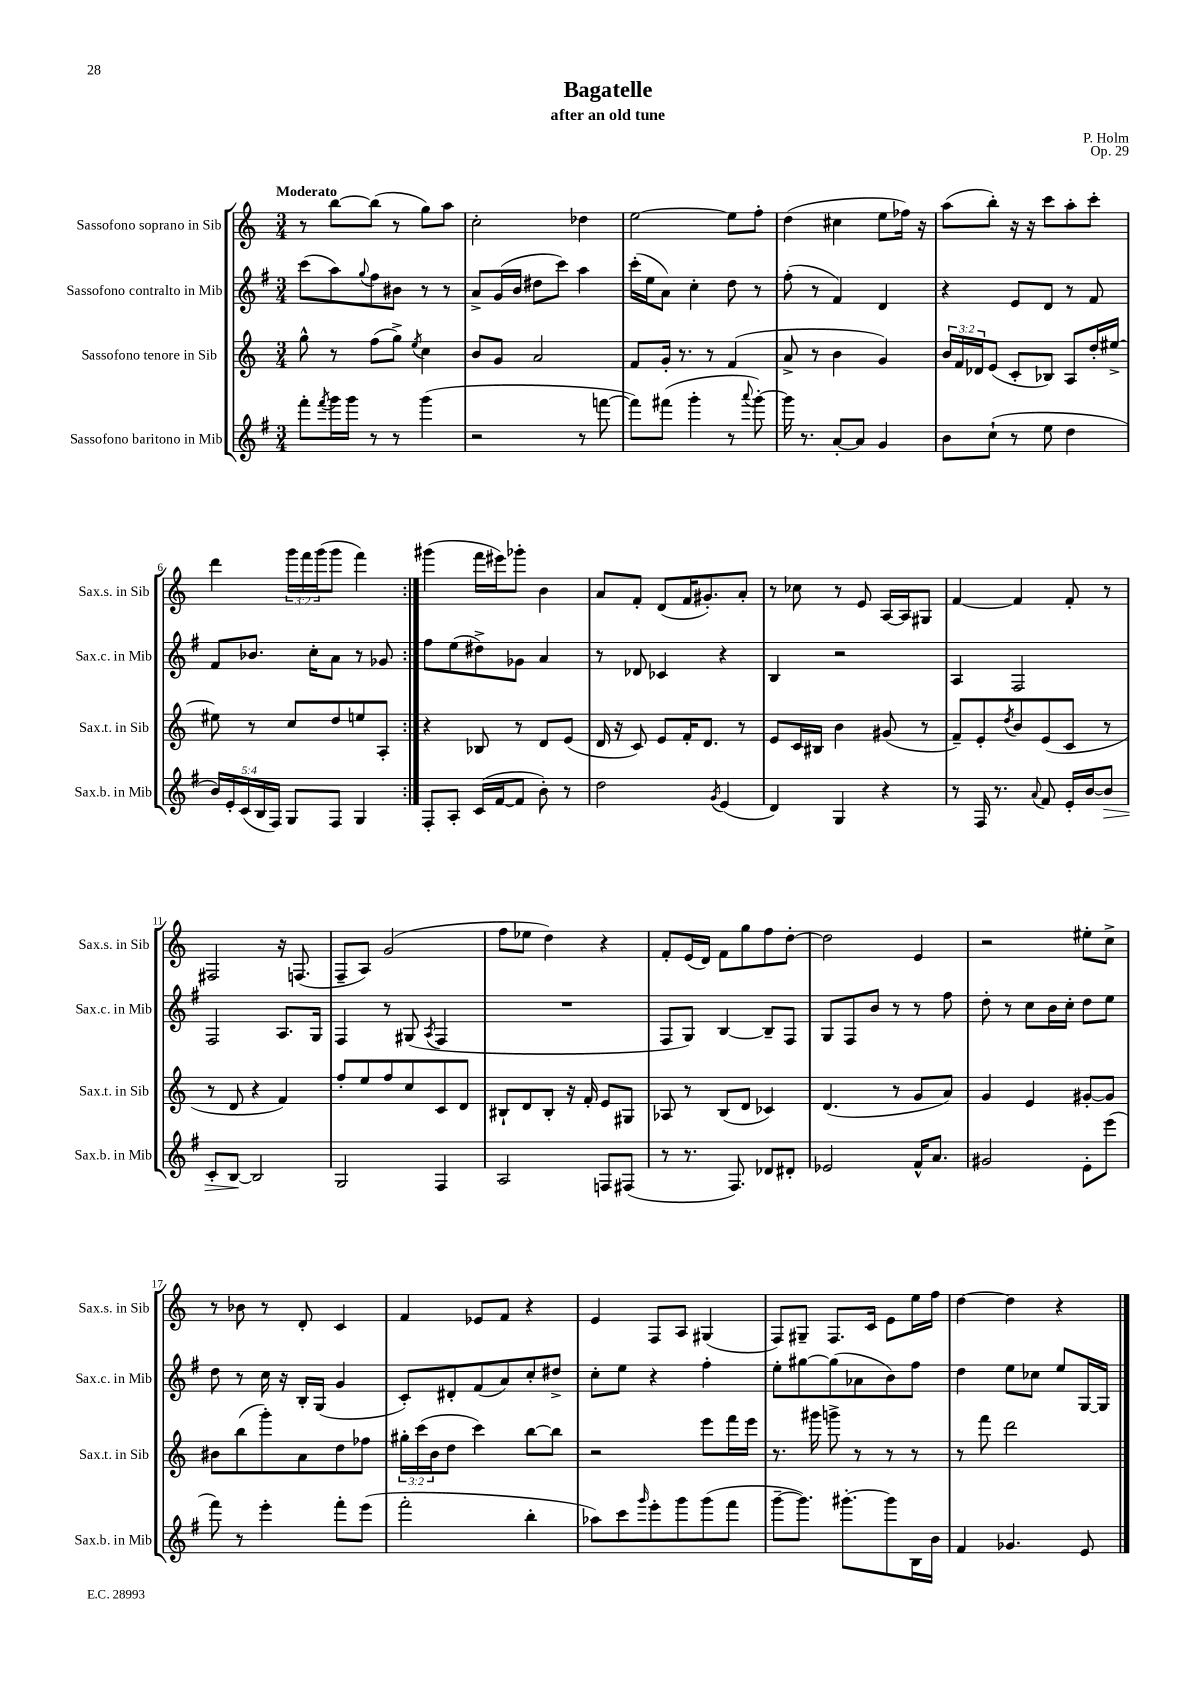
\header { title = "Bagatelle" composer = "P. Holm" subtitle = "after an old tune" opus = "Op. 29" }
<<
\new StaffGroup <<
\new Staff = "s0" \with { instrumentName = "Sassofono soprano in Sib" shortInstrumentName = "Sax.s. in Sib" } {
    \clef treble \key c \major \numericTimeSignature \time 3/4 \override Staff.TupletNumber.text = #tuplet-number::calc-fraction-text \tempo "Moderato"
    \repeat volta 2 { r8 b''8~ b''8( r8 g''8) a''8 |
    c''2-. des''4 |
    e''2~ e''8 f''8-. |
    d''4( cis''4 e''8 fes''16) r16 |
    a''8( b''8-.) r16 r16 c'''8 a''8-. c'''8-. |
    d'''4 \tuplet 3/2 { g'''16 f'''16 g'''16( } g'''8 f'''4) | }
    gis'''4( f'''16 eis'''16) ges'''8-. b'4 |
    a'8 f'8-. d'8( f'16 gis'8.-.) a'8-. |
    r8 ces''8 r8 e'8 a16~ a16 gis8 |
    f'4~ f'4 f'8-. r8 |
    fis2 r16 f8.( |
    f8-- a8) g'2( |
    f''8 ees''8 d''4) r4 |
    f'8-. e'16( d'16) f'8 g''8 f''8 d''8~-. |
    d''2 e'4 |
    r2 eis''8-. c''8-> |
    r8 bes'8 r8 d'8-. c'4 |
    f'4 ees'8 f'8 r4 |
    e'4 f8 a8 gis4( |
    f8) gis8-- f8. c'16 e'8 e''16 f''16 |
    d''4~ d''4 r4 \bar "|." |
}
\new Staff = "s1" \with { instrumentName = "Sassofono contralto in Mib" shortInstrumentName = "Sax.c. in Mib" } {
    \clef treble \key g \major \numericTimeSignature \time 3/4
    \repeat volta 2 { c'''8( a''8) \appoggiatura { g''8 } fis''8 bis'8 r8 r8 |
    a'8-> g'16( b'16 dis''8 c'''8) a''4 |
    c'''16-.( e''16 a'8) c''4-. d''8 r8 |
    fis''8-.( r8 fis'4) d'4 |
    r4 e'8 d'8 r8 fis'8 |
    fis'8 bes'8. c''16-. a'8 r8 ges'8 | }
    fis''8 e''8( dis''8->) ges'8 a'4 |
    r8 des'8 ces'4 r4 |
    b4 r2 |
    a4 fis2 |
    fis2 a8. g16 |
    fis4 r8 gis8( \acciaccatura { a8 } fis4 |
    R2. |
    fis8 g8) b4~ b8-- fis8 |
    g8 fis8 b'8 r8 r8 fis''8 |
    d''8-. r8 c''8 b'16 c''16-. d''8 e''8 |
    d''8 r8 c''16 r16 b16-. g16( g'4 |
    c'8-.) dis'8-. fis'8( a'8) c''8-. dis''8-> |
    c''8-. e''8 r4 fis''4-. |
    e''8-. gis''8~ gis''8( aes'8 b'8) fis''8 |
    d''4 e''8 ces''8 e''8 g16~ g16 \bar "|." |
}
\new Staff = "s2" \with { instrumentName = "Sassofono tenore in Sib" shortInstrumentName = "Sax.t. in Sib" } {
    \clef treble \key c \major \numericTimeSignature \time 3/4 \override Staff.TupletNumber.text = #tuplet-number::calc-fraction-text
    \repeat volta 2 { g''8-^ r8 f''8( g''8->) \acciaccatura { e''8 } c''4 |
    b'8 g'8 a'2 |
    f'8 g'16-. r8. r8 f'4( |
    a'8-> r8 b'4 g'4) |
    \tuplet 3/2 { b'16 f'16 des'16 } e'8( c'8-. bes8) a8 d''16-. eis''16~-> |
    eis''8 r8 c''8 d''8 e''8 a8-. | }
    r4 bes8 r8 d'8 e'8( |
    d'16 r16 c'8) e'8 f'16-. d'8. r8 |
    e'8 c'16 bis16 b'4 gis'8( r8 |
    f'8--) e'8-. \acciaccatura { d''8 } b'8 e'8( c'8 r8 |
    r8 d'8 r4 f'4) |
    f''8-. e''8 f''8 c''8 c'8 d'8 |
    bis8-! d'8 bis8-. r16 f'16-. e'8 gis8 |
    aes8 r8 b8( d'8 ces'4) |
    d'4.( r8 g'8 a'8) |
    g'4 e'4 gis'8~-. gis'8 |
    bis'8 b''8( g'''8-.) a'8 d''8 fes''8 |
    \tuplet 3/2 { gis''16-. c'''16( b'16 } d''8 c'''4) b''8~ b''8 |
    r2 e'''8 f'''16 e'''16 |
    r8. gis'''16 g'''8-> r8 r8 r8 |
    r8 f'''8 d'''2 \bar "|." |
}
\new Staff = "s3" \with { instrumentName = "Sassofono baritono in Mib" shortInstrumentName = "Sax.b. in Mib" } {
    \clef treble \key g \major \numericTimeSignature \time 3/4 \override Staff.TupletNumber.text = #tuplet-number::calc-fraction-text
    \repeat volta 2 { fis'''8-. \acciaccatura { fis'''8 } g'''16 g'''16 r8 r8 g'''4( |
    r2 r8 f'''8~ |
    f'''8) fis'''8( g'''4-. r8 \appoggiatura { a'''8 } g'''8~-.) |
    g'''16 r8. a'8~-. a'8 g'4 |
    b'8 c''8-!( r8 e''8 d''4 |
    \tuplet 5/4 { b'16) e'16-. c'16( b16 fis16) } g8 fis8 g4 | }
    fis8-. a8-. c'16( fis'16~ fis'8 b'8-.) r8 |
    d''2 \acciaccatura { g'8 } e'4( |
    d'4) g4 r4 |
    r8 fis16 r8. \appoggiatura { a'8 } fis'8 e'16-. b'16~ b'8\> |
    c'8-. b8~\! b2 |
    g2 fis4 |
    a2 f8 fis8( |
    r8 r8. fis8.) des'8 dis'8-. |
    ees'2 fis'16-^ a'8. |
    gis'2 e'8-. e'''8( |
    fis'''8) r8 e'''4-. fis'''8-. e'''8( |
    fis'''2-. b''4-. |
    aes''8) c'''8 \grace { g'''16 } e'''8-. g'''8 g'''8( fis'''8 |
    g'''8~-- g'''8.) gis'''8.~-. gis'''8 b16 b'16 |
    fis'4 ges'4. e'8 \bar "|." |
}
>>
>>
